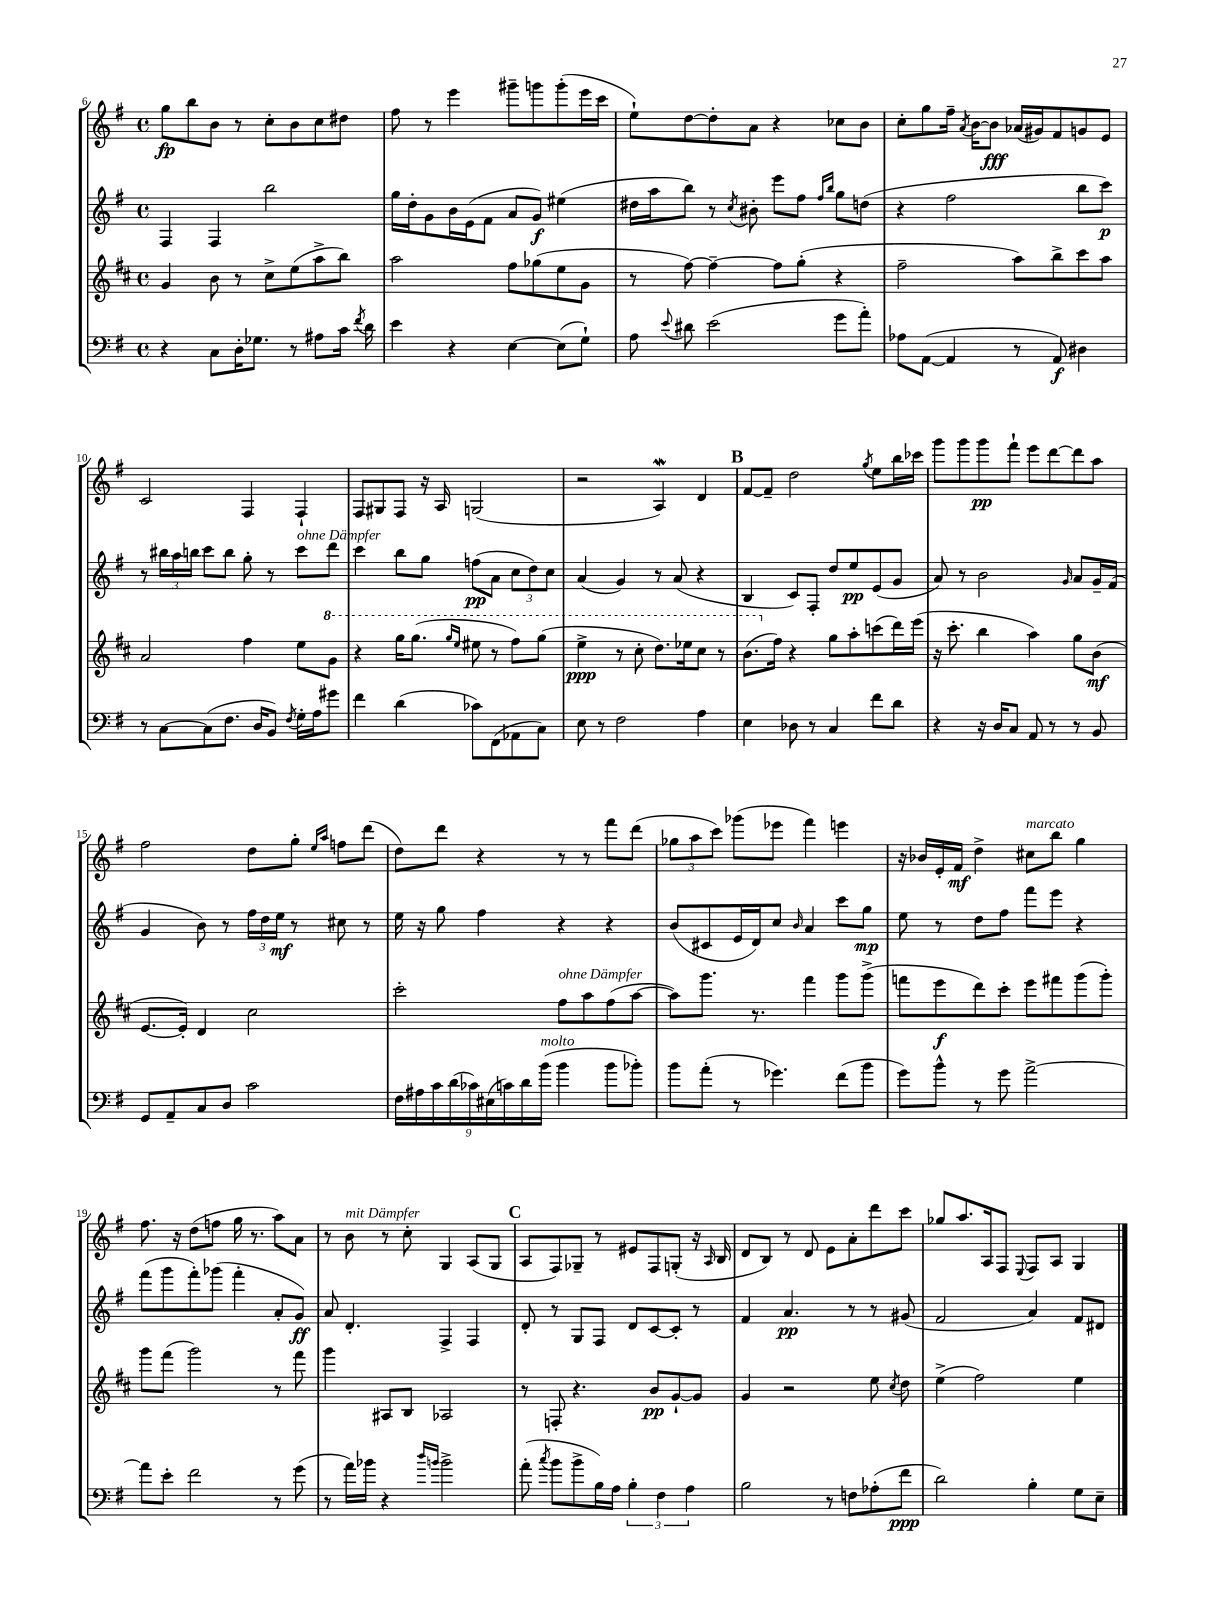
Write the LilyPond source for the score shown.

<<
\new StaffGroup <<
\new Staff = "s0" {
    \clef treble \key g \major \defaultTimeSignature \time 4/4
    \autoBeamOff g''8[\fp b''8 b'8] r8 c''8[-. b'8 c''8 dis''8] |
    fis''8 r8 e'''4 gis'''8[-- g'''8 g'''8-.( e'''16 c'''16] |
    e''8[-!) d''8~ d''8-. a'8] r4 ces''8[ b'8] |
    c''8[-. g''8 fis''16]-- \acciaccatura { a'8 } b'16[~ b'8]\fff aes'16[( gis'16) fis'8 g'8 e'8] |
    c'2 fis4 fis4-! |
    fis8[ gis8 fis8] r16 a16 g2( |
    r2 a4\mordent) d'4 |
    \mark \markup { \bold "B" } fis'8[~ fis'8]-- d''2 \acciaccatura { g''8 } e''8[ b''16 ces'''16] |
    g'''8[ g'''8 g'''8\pp fis'''8]-! e'''8[ d'''8~ d'''8 a''8] |
    fis''2 d''8[ g''8]-. \grace { e''16[ a''16] } f''8[ d'''8]( |
    d''8[) d'''8] r4 r8 r8 fis'''8[ d'''8]( |
    \tuplet 3/2 { ges''8[ a''8 c'''8]) } ges'''8[( ees'''8] fis'''4) e'''4 |
    r16 bes'16[ e'16-. fis'16]\mf d''4-> cis''8[^\markup { \italic "marcato" } b''8] g''4 |
    fis''8. r16 d''8[( f''8] g''16 r8. a''8[) a'8] |
    r8 b'8^\markup { \italic "mit Dämpfer" } r8 c''8-. g4 a8[( g8] |
    \mark \markup { \bold "C" } a8[ fis8) ges8]-- r8 eis'8[ fis8 g8]-.( r16 \grace { a16 } b16 |
    d'8[ b8]) r8 d'8 e'8[ a'8-. d'''8 c'''8] |
    ges''8[ a''8. a16 fis8] \appoggiatura { e8 } fis8[ a8] g4 \bar "|." |
}
\new Staff = "s1" {
    \clef treble \key g \major \defaultTimeSignature \time 4/4
    \autoBeamOff fis4 fis4 b''2 |
    g''16[ d''16-. g'8 b'16 e'16( fis'8] a'8[ g'8]\f) eis''4( |
    dis''16[ a''16 b''8]) r8 \acciaccatura { c''8 } bis'8-. e'''8[ fis''8] \grace { fis''16[ b''16] } g''8[ d''8]( |
    r4 fis''2 b''8[ c'''8]\p) |
    r8 \tuplet 3/2 { bis''16[ a''16 b''16] } c'''8[ b''8] g''8-. r8 c'''8[^\markup { \italic "ohne Dämpfer" } d'''8] |
    c'''4 b''8[ g''8] f''8[\pp( a'8] \tuplet 3/2 { c''8[ d''8) c''8] } |
    a'4( g'4) r8 a'8( r4 |
    \mark \markup { \bold "B" } b4 c'8[) fis8]-. d''8[ e''8\pp e'8( g'8] |
    a'8) r8 b'2 \grace { g'16 } a'8[ g'16-- fis'16]( |
    g'4 b'8) r8 \tuplet 3/2 { fis''16[ d''16 e''16]\mf } r8 cis''8 r8 |
    e''16 r16 g''8 fis''4 r4 r4 |
    b'8[( cis'8 e'16 d'16) c''8] \grace { b'16 } a'4 c'''8[ g''8]\mp |
    e''8 r8 d''8[ fis''8] fis'''8[ e'''8] r4 |
    fis'''8[( g'''8 fis'''8-.) ges'''8]( fis'''4-. a'8[-. g'8]\ff) |
    a'8 d'4.-. fis4-> fis4 |
    \mark \markup { \bold "C" } d'8-. r8 g8[ fis8] d'8[ c'8~ c'8]-. r8 |
    fis'4 a'4.\pp r8 r8 gis'8( |
    fis'2 a'4) fis'8[ dis'8] \bar "|." |
}
\new Staff = "s2" {
    \clef treble \key d \major \defaultTimeSignature \time 4/4
    \autoBeamOff g'4 b'8 r8 cis''8[-> e''8( a''8-> b''8]) |
    a''2 fis''8[ ges''8( e''8 g'8] |
    r8 fis''8~) fis''4~-- fis''8[ g''8]-.( r4 |
    fis''2-- a''8[) b''8-> cis'''8 a''8] |
    a'2 fis''4 e''8[ \ottava #1 g''8] |
    r4 g'''16[ g'''8.]( \grace { g'''16[ e'''16] } eis'''8 r8 fis'''8[) g'''8]( |
    e'''4->\ppp r8 cis'''8-. d'''8.[) ees'''16 cis'''8] r8 |
    \mark \markup { \bold "B" } b''8.[( \ottava #0 fis''16]) r4 g''8[ a''8-. c'''8( d'''16) e'''16]( |
    r16 cis'''8.-. b''4 a''4) g''8[ b'8]\mf( |
    e'8.[~ e'16]-.) d'4 cis''2 |
    cis'''2-. fis''8[^\markup { \italic "ohne Dämpfer" } a''8 fis''8( a''8]~ |
    a''8[) g'''8.] r8. fis'''4 g'''8[ g'''8]->( |
    f'''8[ e'''8\f d'''8) cis'''8]-. e'''8[ fis'''8 g'''8( g'''8]-.) |
    g'''8[ fis'''8]( g'''2) r8 fis'''8 |
    g'''4 ais8[ b8] aes2 |
    \mark \markup { \bold "C" } r8 f8-. r4. b'8[\pp g'8~-! g'8] |
    g'4 r2 e''8 \acciaccatura { cis''8 } d''8 |
    e''4->( fis''2) e''4 \bar "|." |
}
\new Staff = "s3" {
    \clef bass \key g \major \defaultTimeSignature \time 4/4
    \autoBeamOff r4 c8[ d16-. ges8.] r8 ais8[ c'16] \acciaccatura { fis'8 } d'16 |
    e'4 r4 e4~ e8[( g8]-!) |
    a8 \appoggiatura { e'8 } dis'8 e'2( g'8[ a'8]-.) |
    aes8[ a,8]~( a,4 r8 a,8\f) dis4 |
    r8 c8[~ c8( fis8.] d16[ b,8]) \acciaccatura { fis8 } g16[-. a16 gis'8] |
    fis'4 d'4( ces'8[) fis,8( aes,8 c8]) |
    e8 r8 fis2 a4 |
    \mark \markup { \bold "B" } e4 des8 r8 c4 fis'8[ d'8] |
    r4 r16 d16[ c8] a,8 r8 r8 b,8 |
    g,8[ a,8-- c8 d8] c'2 |
    \tuplet 9/8 { fis16[ ais16 c'16 d'16( ces'16) eis16( c'16) d'16 b'16]^\markup { \italic "molto" }( } b'4 b'8[ bes'8]-.) |
    b'8[ a'8]-.( r8 ges'4.) fis'8[( b'8] |
    g'8[) b'8]-^ r8 g'8 a'2~-> |
    a'8[ e'8]-. fis'2 r8 g'8( |
    r8 a'16[) bes'16] r4 \grace { d''16[ b'16] } b'2-> |
    \mark \markup { \bold "C" } a'8-.( \acciaccatura { c''8 } b'8[ b'8-> b16) a16] \tuplet 3/2 { b4-. fis4 a4 } |
    b2 r8 f8[ aes8-.( fis'8]\ppp |
    d'2) b4-. g8[ e8]-- \bar "|." |
}
>>
>>
\layout { \context { \Score currentBarNumber = #6 } }
